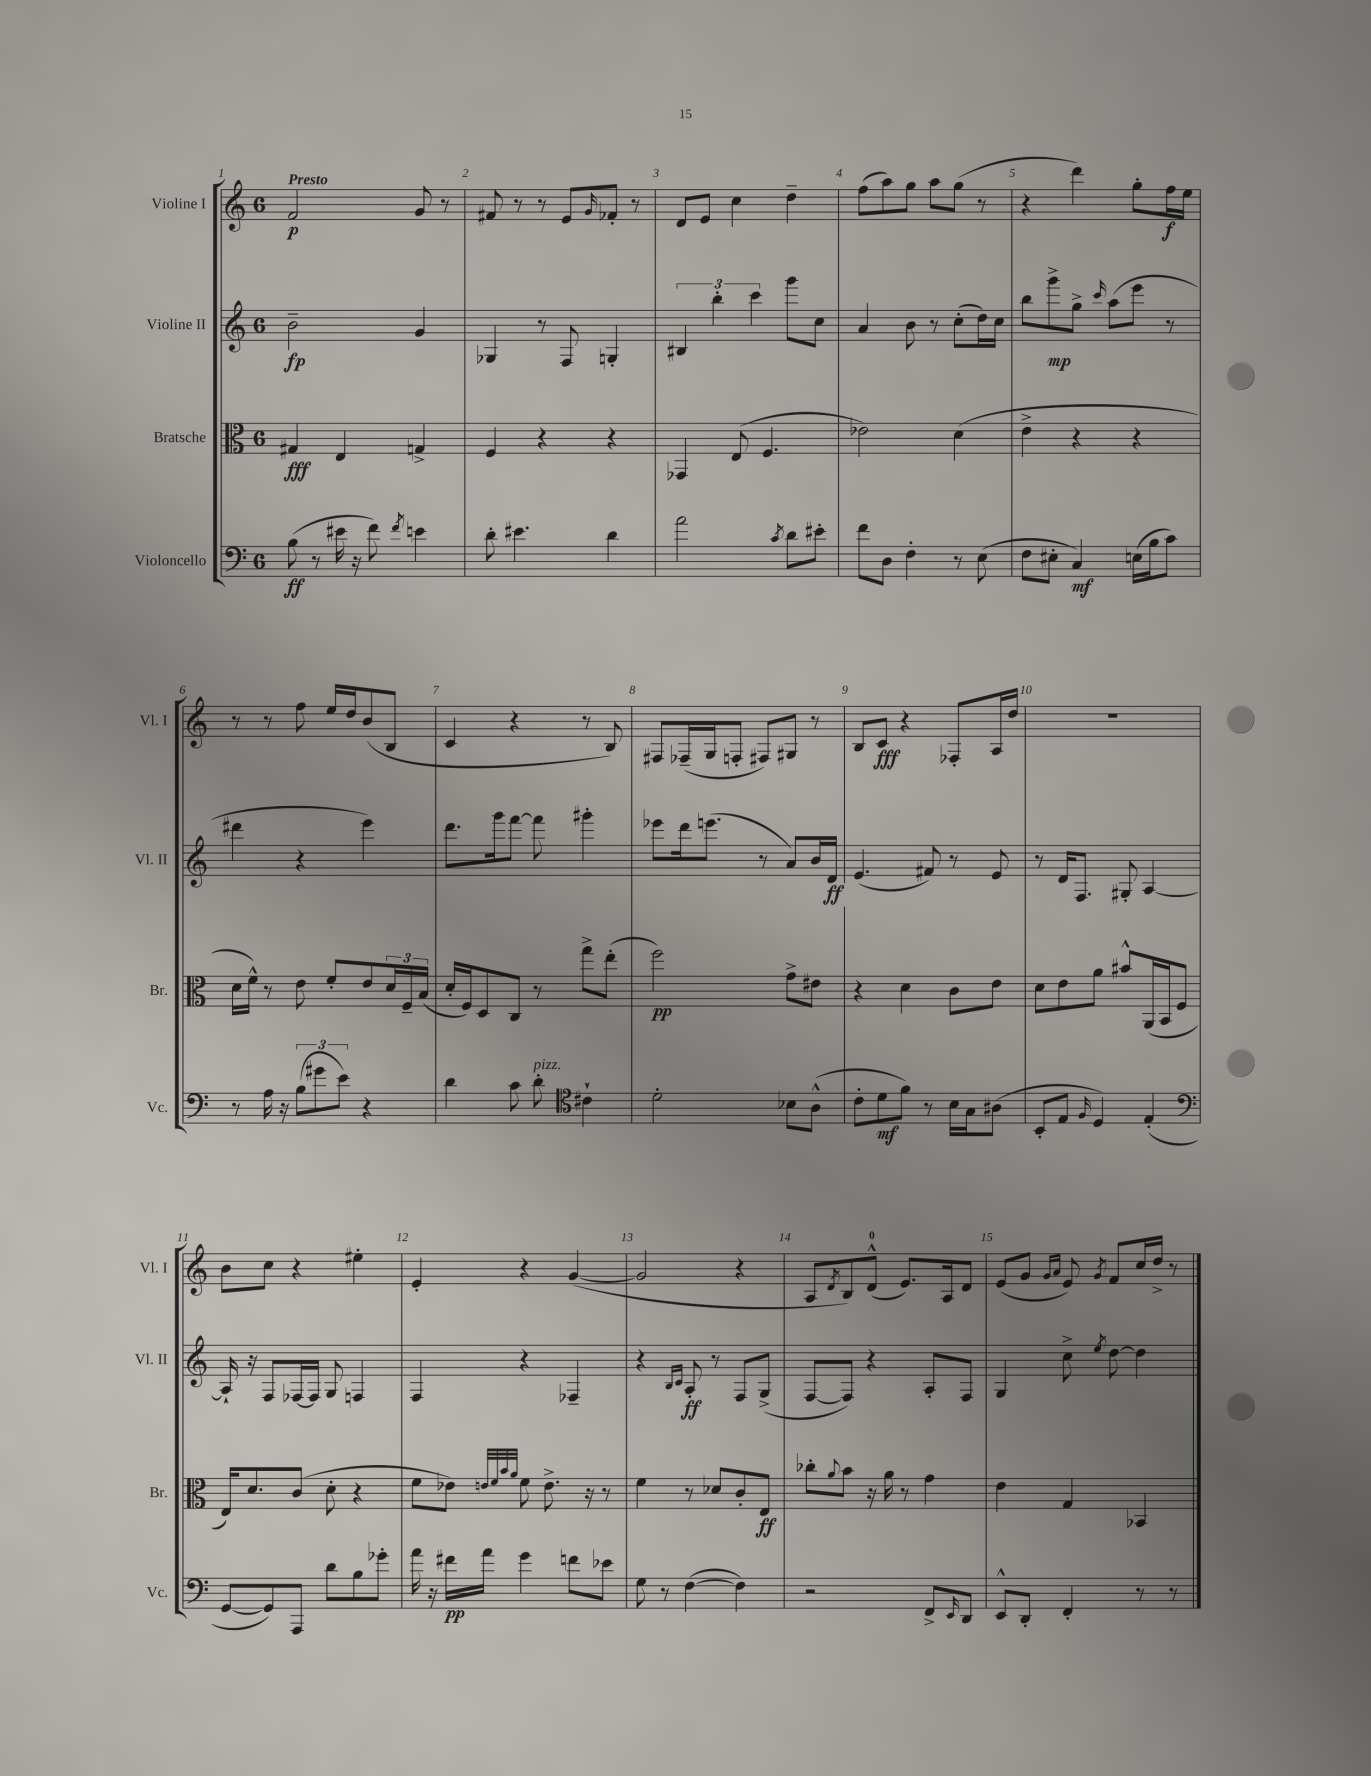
<<
\new StaffGroup <<
\new Staff = "s0" \with { instrumentName = "Violine I" shortInstrumentName = "Vl. I" } {
    \clef treble \key c \major \once \override Staff.TimeSignature.style = #'single-digit \time 6/8 \tempo "Presto"
    f'2\p g'8 r8 |
    fis'8 r8 r8 e'8 \grace { g'16 } fes'8-. r8 |
    d'8 e'8 c''4 d''4-- |
    f''8( a''8) g''8 a''8 g''8( r8 |
    r4 d'''4) g''8-. f''16\f e''16 |
    r8 r8 f''8 e''16 d''16 b'8( b8 |
    c'4 r4 r8 b8) |
    fis8 fes16--( g16 f8-. fis8) gis8 r8 |
    b8 c'8\fff r4 fes8-. a16 d''16 |
    R2. |
    b'8 c''8 r4 eis''4-. |
    e'4-. r4 g'4~( |
    g'2 r4 |
    a8 \acciaccatura { d'8 } b8) d'8-0-^( e'8.) a16 d'8 |
    e'8( g'8 \grace { g'16 a'16 } e'8) \acciaccatura { g'8 } f'8 c''16 d''16-> r8 \bar "|." |
}
\new Staff = "s1" \with { instrumentName = "Violine II" shortInstrumentName = "Vl. II" } {
    \clef treble \key c \major \once \override Staff.TimeSignature.style = #'single-digit \time 6/8
    b'2--\fp g'4 |
    ges4 r8 f8 g4-. |
    \tuplet 3/2 { bis4 b''4-. c'''4 } g'''8 c''8 |
    a'4 b'8 r8 c''8-.( d''16) c''16 |
    b''8 g'''8->\mp g''8-> \grace { c'''16 } a''8( e'''8 r8 |
    dis'''4 r4 e'''4) |
    d'''8. g'''16 f'''8~ f'''8 gis'''4-. |
    ees'''8 d'''16 e'''8.( r8 a'8) b'16 d'16\ff |
    e'4.( fis'8) r8 e'8 |
    r8 d'16 f8. gis8-. a4~ |
    a16-! r16 f8 fes16~ fes16 g8 f4 |
    f4 r4 fes4-- |
    r4 \grace { b16 c'16 } a8-.\ff r8 f8 g8->( |
    f8~ f8) r4 a8-. f8 |
    g4 c''8-> \acciaccatura { e''8 } d''8~ d''4 \bar "|." |
}
\new Staff = "s2" \with { instrumentName = "Bratsche" shortInstrumentName = "Br." } {
    \clef alto \key c \major \once \override Staff.TimeSignature.style = #'single-digit \time 6/8
    gis4\fff e4 g4-> |
    f4 r4 r4 |
    ges,4 e8( f4. |
    ees'2) d'4( |
    e'4-> r4 r4 |
    d'16 f'16-^) r8 e'8 f'8-. e'8 \tuplet 3/2 { d'16 f16-- b16( } |
    d'16-. f16) d8 c8 r8 g''8-> e''8-.( |
    f''2\pp) g'8-> eis'8 |
    r4 d'4 c'8 e'8 |
    d'8 e'8 a'8 bis'8-^ a,16( b,16 f8 |
    e16) d'8. c'8( d'8-. r4 |
    f'8 ees'8) \grace { e'32 f'32 b'32 a'32 } f'8 e'8.-> r16 r8 |
    f'4 r8 des'8 c'8-. e8\ff |
    ces''8-. \appoggiatura { a'8 } b'8 r16 a'16 r8 g'4 |
    e'4 g4 bes,4 \bar "|." |
}
\new Staff = "s3" \with { instrumentName = "Violoncello" shortInstrumentName = "Vc." } {
    \clef bass \key c \major \once \override Staff.TimeSignature.style = #'single-digit \time 6/8
    b8\ff( r8 eis'16 r16 f'8) \acciaccatura { f'8 } e'4 |
    d'8-. eis'4. d'4 |
    a'2 \acciaccatura { c'8 } d'8 eis'8-. |
    f'8 d8 f4-. r8 e8( |
    f8 eis8-. c4\mf) e16( b16 c'8) |
    r8 a16 r16 \tuplet 3/2 { b8( gis'8 e'8) } r4 |
    d'4 c'8 d'8-.^\markup { \italic "pizz." } \clef tenor cis'4-! |
    d'2-. bes8 a8-^( |
    c'8-. d'8\mf f'8) r8 b16 g16 ais8( |
    b,8-. e8 \grace { f16 } d4) e4-.( |
    \clef bass g,8~ g,8) a,,8 d'8 b8 ges'8-. |
    a'16 r16 fis'16\pp a'16 g'4 f'8 ees'8 |
    g8 r8 f4~( f4) |
    r2 f,8-> \grace { e,16 } d,8 |
    e,8-^ d,8-. f,4-. r8 r8 \bar "|." |
}
>>
>>
\layout { \context { \Score \override BarNumber.break-visibility = ##(#f #t #t) barNumberVisibility = #all-bar-numbers-visible } }
